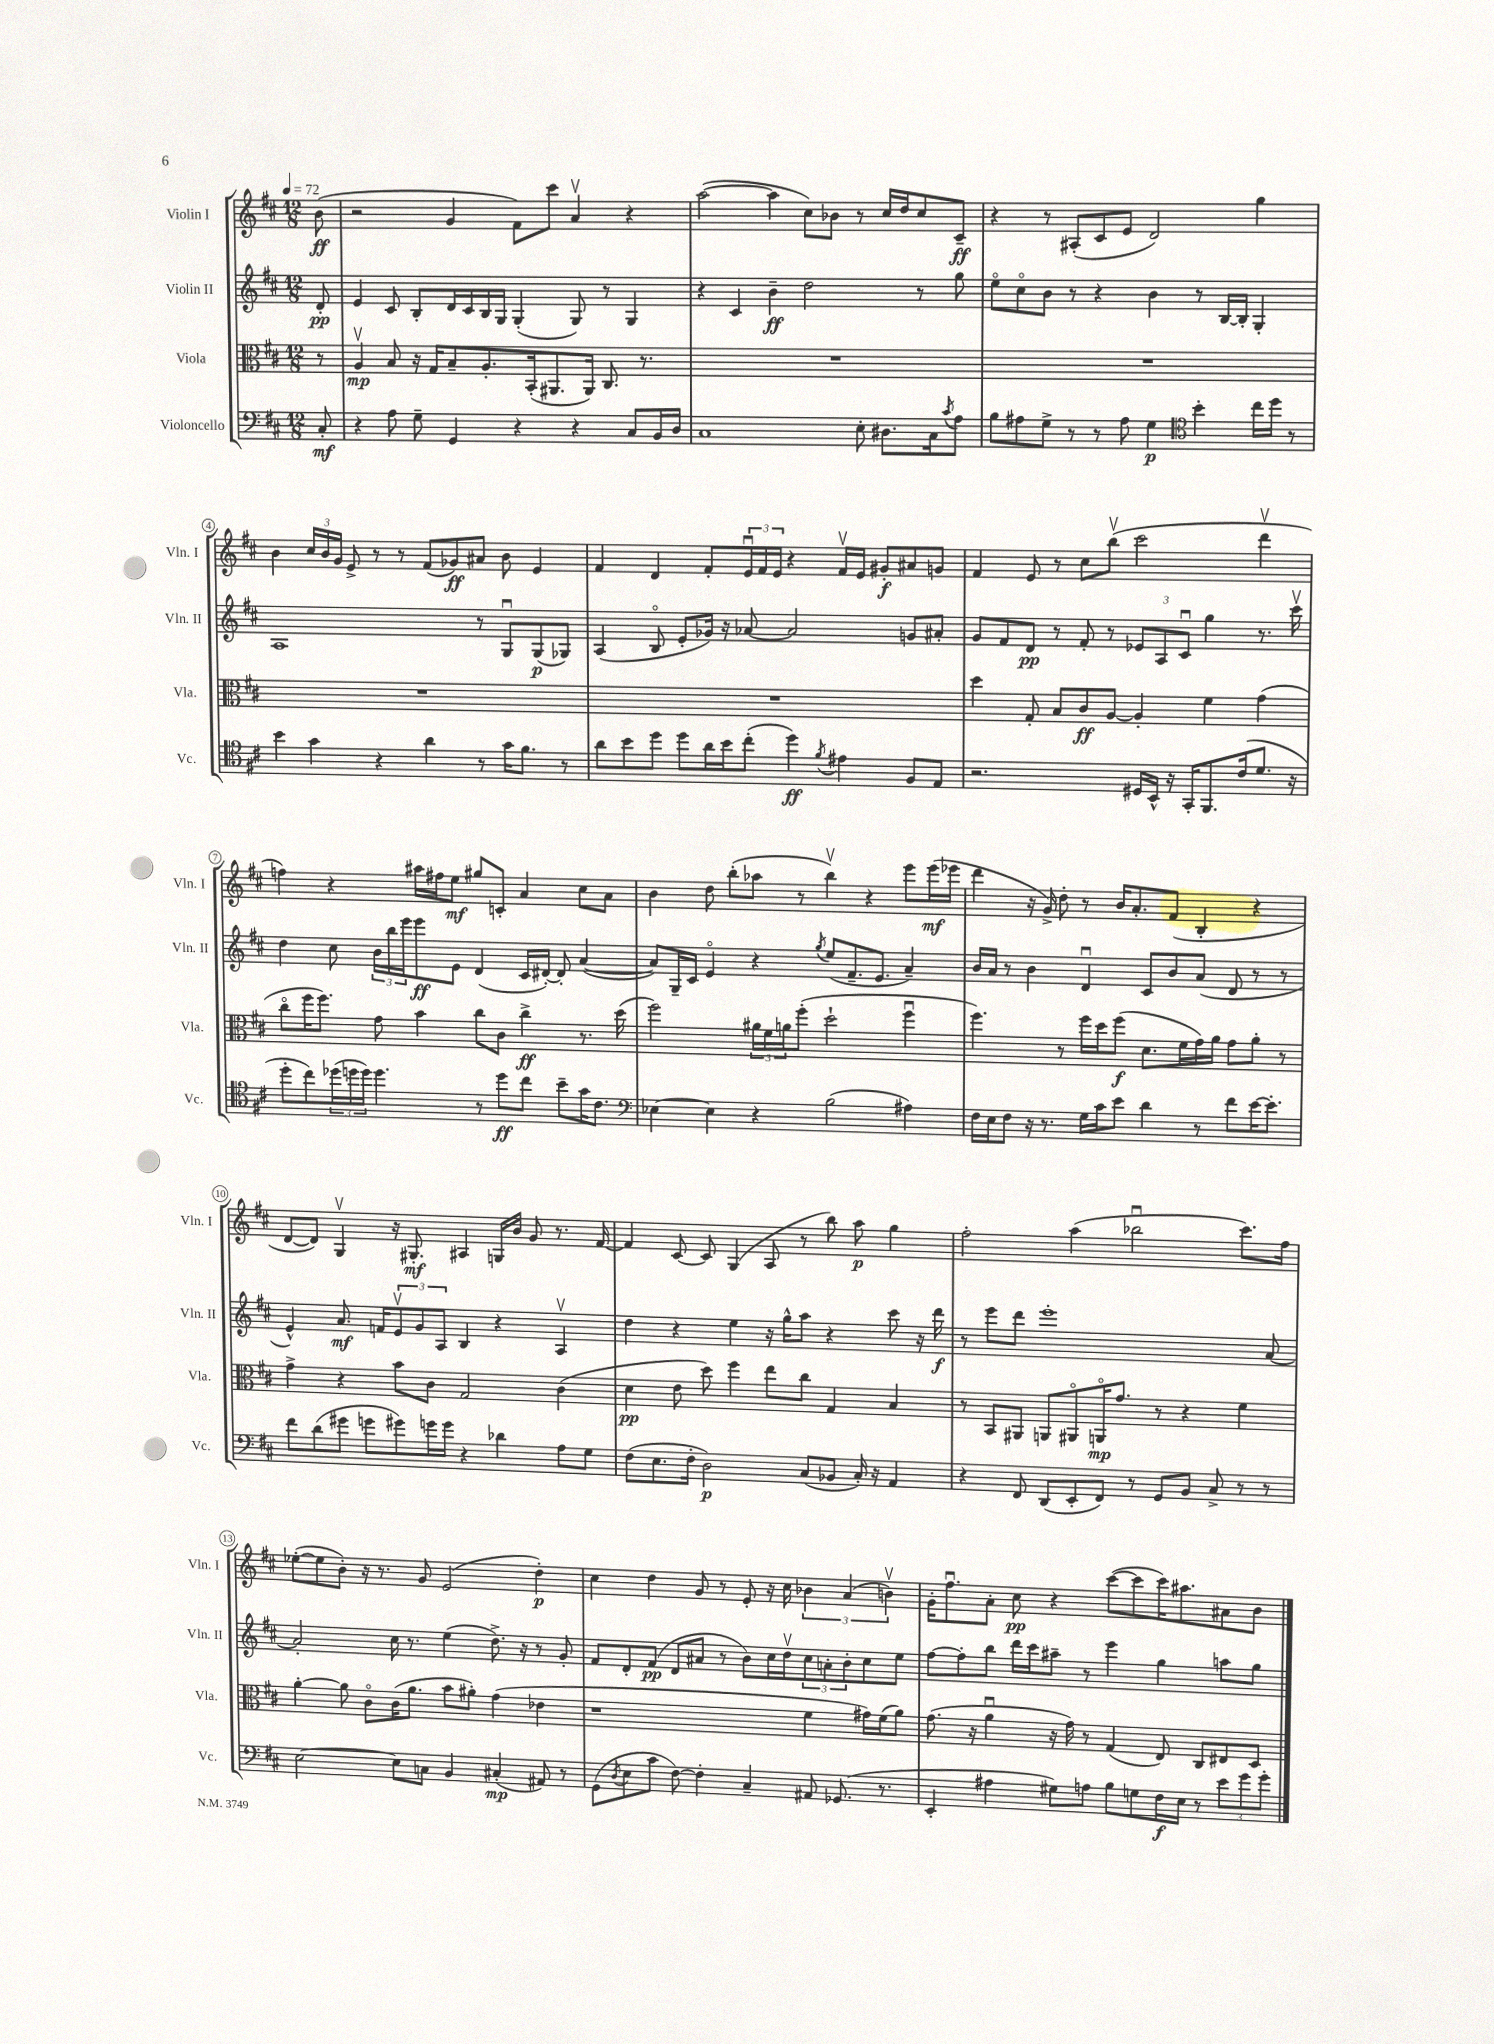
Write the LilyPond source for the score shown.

<<
\new StaffGroup <<
\new Staff = "s0" \with { instrumentName = "Violin I" shortInstrumentName = "Vln. I" } {
    \clef treble \key d \major \numericTimeSignature \time 12/8 \partial 8 \tempo 4 = 72
    b'8\ff( |
    r2 g'4 fis'8) cis'''8 a'4\upbow r4 |
    a''2~( a''4 cis''8) bes'8 r8 cis''16 d''16 cis''8 cis'8--\ff |
    r4 r8 ais8-.( cis'8 e'8 d'2) g''4 |
    b'4 \tuplet 3/2 { cis''16 b'16 g'16 } e'8-> r8 r8 fis'8( ges'8\ff) ais'8 b'8 e'4 |
    fis'4 d'4 fis'8-. \tuplet 3/2 { e'16\downbow fis'16 e'16 } r4 fis'16\upbow e'16 gis'8-.\f ais'8 g'8 |
    fis'4 e'8 r8 cis''8 b''8\upbow( cis'''2 d'''4\upbow |
    f''4) r4 ais''16 fis''16 e''8\mf gis''8 c'8-. a'4 cis''8 a'8 |
    b'4 d''8 b''8-.( aes''8 r8 b''4\upbow) r4 e'''8 e'''16\mf( ees'''16 |
    d'''4 r16 g'16->) d''8-. r8 b'16 a'8.-. fis'8( b4-. r4 |
    d'8~ d'8) g4\upbow r16 gis8.-.\mf ais4 g16 b'16 g'8 r8. fis'16~ |
    fis'4 cis'8~ cis'8 g4( a8 r8 b''8) a''8\p g''4 |
    fis''2-. a''4( bes''2\downbow cis'''8.) fis''16 |
    ees''8~-.( ees''8 b'8-.) r16 r8. g'8 e'2( d''4-.\p) |
    cis''4 d''4 g'8 r8 e'8-. r16 cis''16 \tuplet 3/2 { bes'4 a'4( b'4\upbow) } |
    g'16-. fis''8.\downbow a'8-. cis''8\pp r4 cis'''8~( cis'''8 cis'''16) ais''8. ais'8 b'8 \bar "|." |
}
\new Staff = "s1" \with { instrumentName = "Violin II" shortInstrumentName = "Vln. II" } {
    \clef treble \key d \major \numericTimeSignature \time 12/8 \partial 8
    d'8-.\pp |
    e'4 cis'8 b8-. d'16 cis'16 b16 g16 g4-.( g8) r8 g4 |
    r4 cis'4 b'4--\ff d''2 r8 g''8 |
    e''8\flageolet cis''8\flageolet b'8 r8 r4 b'4 r8 b16~ b16-. g4-. |
    a1 r8 g8\downbow g8\p( ges8) |
    a4( b8\flageolet e'8-. ges'16) r16 aes'8~ aes'2 g'8 ais'8-. |
    g'8 fis'8 d'8\pp r8 fis'8-. r8 \tuplet 3/2 { ees'8 a8 cis'8\downbow } g''4 r8. cis'''16\upbow |
    d''4 cis''8 \tuplet 3/2 { b'16 b''16 e'''16 } e'''8\ff e'8 d'4( cis'16 dis'16~-.) dis'8-. a'4~( |
    a'8) g16-- cis'16 e'4\flageolet r4 \acciaccatura { g''8 } e''8( fis'8.-- e'8. a'4--) |
    b'16 a'16 r8 b'4 d'4\downbow cis'8 b'8 a'8( d'8 r8 r8 |
    e'4-^) a'8.\mf f'16 \tuplet 3/2 { e'8\upbow g'8 a8 } b4 r4 a4\upbow |
    d''4 r4 e''4 r16 g''16-^ a''8 r4 cis'''8 r16 d'''16\f |
    r8 e'''8 d'''8 e'''1-. a'8~ |
    a'2-. cis''16 r8. e''4( d''8.->) r16 r8 g'8-. |
    fis'8 d'8-. fis'8\pp( d'8 ais'8 r8 b'8) cis''16 d''16\upbow \tuplet 3/2 { cis''8 a'8-. b'8-. } cis''8 e''8 |
    fis''8~ fis''8-. b''8 d'''16 cis'''16 ais''8-- r8 e'''4 g''4 a''8 g''8 \bar "|." |
}
\new Staff = "s2" \with { instrumentName = "Viola" shortInstrumentName = "Vla." } {
    \clef alto \key d \major \numericTimeSignature \time 12/8 \partial 8
    r8 |
    a4\upbow\mp b8 r16 g16 b8-- a8.-. b,16-.( ais,8. ais,16) cis8. r8. |
    R1. |
    R1. |
    R1. |
    R1. |
    d''4 g8-. b8 cis'8\ff a8~ a4-. fis'4 g'4( |
    cis''8\flageolet fis''16 fis''8.) g'8 b'4 cis''8 cis'8 cis''4->\ff r8. d''16( |
    fis''2) \tuplet 3/2 { ais'16 fis'16 a'16 } fis''8-.( d''2-! fis''4\downbow |
    fis''4.) r8 fis''16 d''16 fis''8\f( d'8. fis'16 g'16) a'16 g'8 a'8-. r8 |
    g'4-> r4 b'8 cis'8 g2 cis'4( |
    d'4\pp e'8 d''8) fis''4 e''8 cis''8 g4 b4 |
    r8 b,8 ais,8 a,8 ais,8\flageolet a,16\flageolet\mp g'8. r8 r4 fis'4 |
    a'4~-. a'8 cis'8\flageolet cis'16( a'8. b'8 ais'8-.) g'4( ees'4 |
    r1 fis'4 gis'16) fis'16( a'8) |
    g'8.( r16 a'4\downbow r16 g'16) r8 g4( e8) cis8 eis8 d8 \bar "|." |
}
\new Staff = "s3" \with { instrumentName = "Violoncello" shortInstrumentName = "Vc." } {
    \clef bass \key d \major \numericTimeSignature \time 12/8 \partial 8
    cis8-.\mf |
    r4 a8 g8-- g,4 r4 r4 cis8 b,16 d16 |
    cis1 e8-. dis8. cis16 \acciaccatura { cis'8 } a8 |
    b8 ais8 g8-> r8 r8 ais8 g4\p \clef tenor b'4-. cis''16 d''16 r8 |
    b'4 g'4 r4 a'4 r8 g'16 fis'8. r8 |
    a'8 b'8 d''8 d''8 a'16 b'16 cis''8-.( d''4\ff) \acciaccatura { fis'8 } eis'4 fis8 e8 |
    r2. dis16 b,16-^ r16 g,16-. fis,8. cis'16( d'8. r16 |
    d''8-. cis''8) \tuplet 3/2 { des''16( d''16 d''16) } d''4. r8 d''8\ff cis''8 b'8-- g'16 cis'8. |
    \clef bass ees4~ ees4 r4 b2( ais4) |
    fis16 e16 fis8 r16 r8. g16 cis'16 e'8 d'4 r8 fis'8 e'16~ e'8.-. |
    fis'8 d'8( gis'8 g'8 gis'8) g'16 g'16 r4 des'4 a8 g8 |
    fis8( e8. fis16-. d2\p) cis8( bes,8 cis16-.) r16 a,4 |
    r4 fis,8 d,8( e,8-. fis,8) r8 g,8 b,8 cis8-> r8 r8 |
    e2~ e8 c8 b,4 cis4-.\mp( ais,8) r8 |
    g,8( \acciaccatura { d8 } e8 cis'8 fis8~) fis4-. cis4-- ais,8 ges,8.( r8. |
    e,4-. ais4 gis8) a8 b8 g8 fis16\f e16 r8 \tuplet 3/2 { e'8 g'8 g'8-. } \bar "|." |
}
>>
>>
\layout { \context { \Score \override BarNumber.stencil = #(make-stencil-circler 0.1 0.3 ly:text-interface::print) } }
